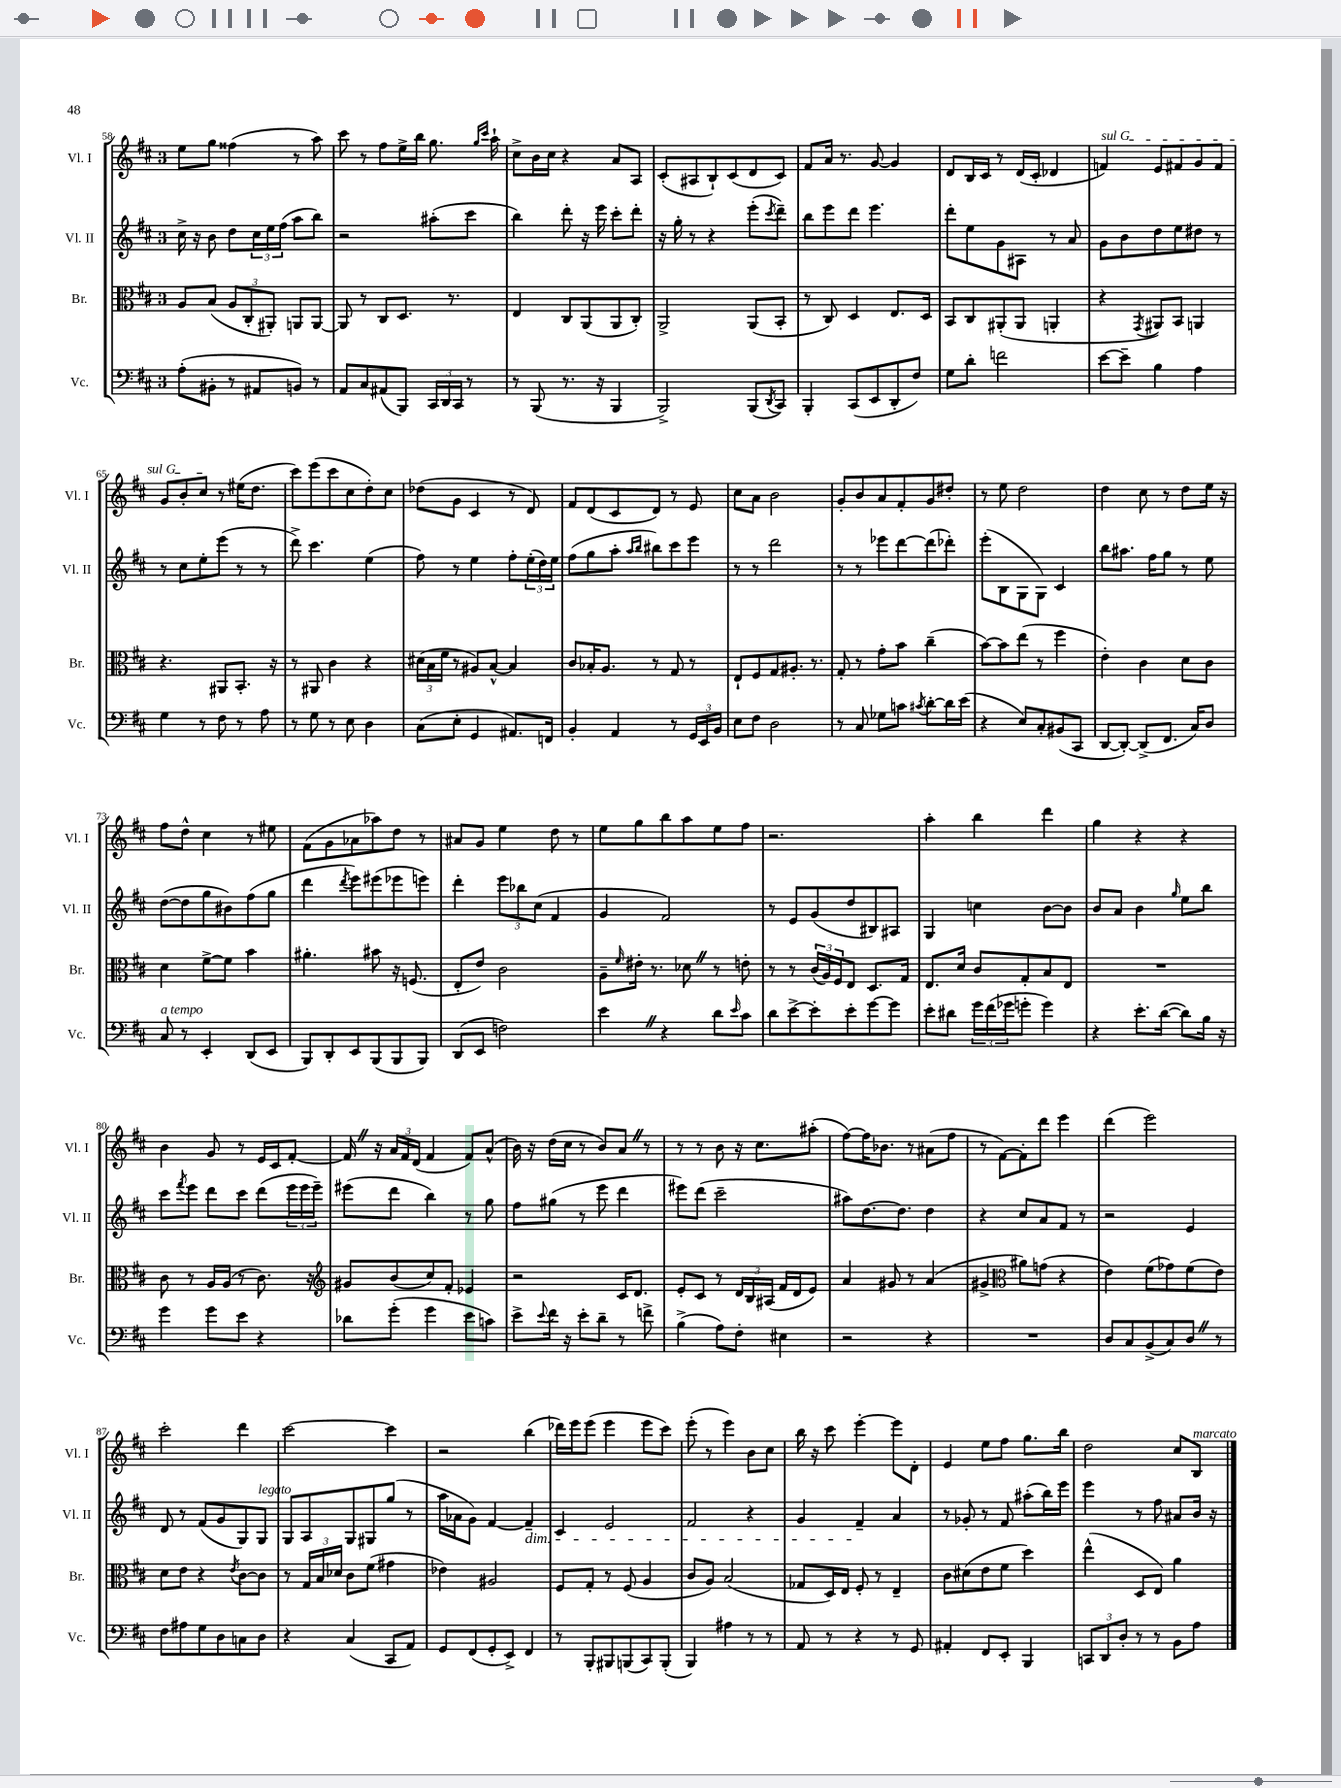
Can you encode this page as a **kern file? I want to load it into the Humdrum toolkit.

**kern	**kern	**kern	**kern
*staff4	*staff3	*staff2	*staff1
*clefF4	*clefC3	*clefG2	*clefG2
*k[f#c#]	*k[f#c#]	*k[f#c#]	*k[f#c#]
*M3/4	*M3/4	*M3/4	*M3/4
(8A'	8A	16cc#^	8ee
.	.	16r	.
8BB#'	(8B	8b	8gg
8r	12A	8dd	(4ff##
.	12C#'	.	.
8AA#	.	24cc#	.
.	12AA#')	24ee	.
.	.	(24ff#	.
8BB)	8AA	8aa	8r
8r	[8AA	8bb)	8aa)
=	=	=	=
8AA	8AA]	2r	8ccc#
8C#	8r	.	8r
(8AA#	8C#	.	8ff#
8BBB)	8.D	.	16ee^
.	.	.	16bb
24CC#	.	(8aa#'	8.gg
24DD	.	.	.
.	8.r	.	.
24CC#	.	.	.
8r	.	8ccc#	.
.	.	.	16qqgg
.	.	.	16qqccc#
.	.	.	16aa`
=	=	=	=
8r	4E	4bb)	8cc#^
(8BBB	.	.	16b
.	.	.	16cc#
8.r	8C#	8ddd'	4r
.	(8AA	16r	.
16r	.	16eee	.
4BBB	8AA	8ccc#'	8a
.	8C#')	8ddd'	8A
=	=	=	=
2BBB^)	2AA^	16r	(8c#'
.	.	16gg'	.
.	.	8r	8A#
.	.	4r	8B`)
.	.	.	(8c#
(8BBB	(8AA	(8eee'	8d
8qDD	.	8qccc#	.
8CC#)	8BB'	8ddd~)	8c#)
=	=	=	=
4BBB'	8r	8bb	8f#
.	8C#)	8eee	16a
.	.	.	8.r
(8CC#	4D	8ddd	.
8EE	.	4.eee	[8g
8DD'	8.E	.	4g]
8F#)	.	.	.
.	16D	.	.
=	=	=	=
8G	8BB	8ddd'	8d
8d'	8C#	8ee	16B
.	.	.	16c#
2f	(8AA#'	8g	8r
.	8AA#	8A#	(16d
.	.	.	16c#'
.	4AA'	8r	4d-
.	.	8a	.
=	=	=	=
[8e	4r	8g	4f)
8e~]	.	8b	.
.	8qGG	.	.
4B	8AA#)	8dd	8e
.	8BB	8ee	8f#
4A	4AA	8dd#	8g
.	.	8r	8f#
=	=	=	=
4G	4.r	8r	8g
.	.	8cc#	8b'
8r	.	8ee'	8cc#
8F#	8AA#	(8eee	8r
8r	8.BB'	8r	(16ee#
.	.	.	8.dd
8A	.	8r	.
.	16r	.	.
=	=	=	=
8r	8r	8ddd^)	8ccc#)
8G	8AA#	4.ccc#	(8eee
8r	4c#	.	8ccc#
8E	.	.	8cc#
4D	4r	(4ee	8dd')
.	.	.	8cc#
=	=	=	=
(8C#	(24d#	8ff#)	(8dd-
.	24B	.	.
.	24f#	.	.
8E'	8r	8r	8g
4GG	8A#)	4ee	4c#
.	[8B^^	.	.
8.AA#)	4B]	8ff#'	8r
.	.	(24ee'	8d)
.	.	24dd)	.
16FF	.	.	.
.	.	24ee	.
=	=	=	=
4BB'	8c#	(8ff#	8f#
.	16B-'	8gg	(8d
.	8.A	.	.
4AA	.	8aa'	8c#
.	.	16qqaa	.
.	.	16qqbb	.
.	8r	8bb#)	8d)
8r	8G	8ccc#	8r
24GG	8r	8eee	8e
24EE	.	.	.
24BB	.	.	.
=	=	=	=
8E	8E`	8r	8cc#
8F#	8F#	8r	8a
2D	8G	2ddd	2b
.	8.A#'	.	.
.	8.r	.	.
=	=	=	=
8r	8G'	8r	8g'
8C#	8r	8r	8b
8G-	8g'	8eee-	8a
8c	8b	[8ddd	8f#'
8qc#	.	.	.
[8d'	(4cc#~	(8ddd]	8g
16d]	.	8ddd-')	8dd#'
(16e	.	.	.
=	=	=	=
4r	[8b)	(8eee'	8r
.	8b]	8B	8ee
8E)	(8ee	8G	2dd
8C#'	8r	8G)	.
(8BB#	4ff#	4c#	.
8CC#	.	.	.
=	=	=	=
[8DD	4e')	8bb	4dd
8DD'_)	.	8.aa#	.
(8DD^]	4c#	.	8cc#
.	.	16ff#	.
8.FF#	.	8gg	8r
.	8d	8r	8dd
16C#)	.	.	.
8D	8c#	8ee	16ee
.	.	.	16r
=	=	=	=
8C#	4d	([8dd	8ff#
8r	.	8dd]	8dd^^
4EE'	[8f#^	8gg	4cc#
.	8f#]	8b#)	.
(8DD	4b	(8ff#	8r
8EE	.	8gg	8ee#
=	=	=	=
8BBB)	4.a#'	4ddd	(8f#
8DD'	.	.	8g
.	.	8qddd	.
8EE	.	8eee)	8a-
(8BBB	8b#	(8eee#	8aa-)
8BBB	16r	8eee-	8dd
.	(8.F	.	.
8BBB)	.	8eee)	8r
=	=	=	=
(8DD	8E'	4ddd'	8a#
8EE	8e)	.	8g
2F)	2c#	12eee	4ee
.	.	12bb-	.
.	.	(12cc#	.
.	.	4f#	8dd
.	.	.	8r
=	=	=	=
4e	8A~	4g	8ee
.	16qqf#	.	.
.	16e#'	.	8gg
.	8.r	.	.
4r	.	2f#)	8bb
.	8d-	.	8aa
8d	8r	.	8ee
16qqe	.	.	.
8c#	8e'	.	8ff#
=	=	=	=
8d	8r	8r	2.r
[8e^	8r	8e	.
8e']	(24c#	(8g	.
.	24A)	.	.
.	24F#	.	.
8e'	8E	8dd	.
[8g	8.D	8B#)	.
8g]	.	8A#	.
.	16G	.	.
=	=	=	=
8e'	8.E	4G	4aa'
8d#	.	.	.
.	16d	.	.
24g	8c#	4cc	4bb
(24f#	.	.	.
24g-	.	.	.
8g'	8G'	.	.
4g)	8B	[8b	4ddd
.	8E	8b]	.
=	=	=	=
4r	2.r	8b	4gg
.	.	8a	.
8.e'	.	4b	4r
([16d	.	.	.
.	.	16qqgg	.
8d])	.	8ee	4r
16B	.	8bb	.
16r	.	.	.
=	=	=	=
4g	8c#	8ccc#	4b
.	.	8qfff#	.
.	8r	8eee	.
8g	16A	8ddd	8g
.	(16A	.	.
8e	8r	8ccc#	8r
4r	8.c#)	(8ddd	16e
.	.	.	16c#
.	.	24eee	[8f#'
.	.	24eee	.
.	16r	.	.
.	.	24eee~)	.
=	=	=	=
*	*clefG2	*	*
8d-	8g#	(8eee#	16f#]
.	.	.	16r
(8g'	(8b	8ddd	24a
.	.	.	24f#
.	.	.	(24d
4g	8cc#)	4bb)	4f#
.	8f#'	.	.
8e	4e-	8r	8f#)
8c)	.	8gg	(8a^^
=	=	=	=
8e^	2r	8ff#	16b)
.	.	.	16r
8qqe	.	.	.
16f#	.	(8gg#	(16dd
16r	.	.	16cc#
8e'	.	8r	8r
8d~	.	8eee	8b)
8r	16c#	4ddd	8a
.	8.d	.	.
8f^	.	.	8r
=	=	=	=
(4B^	8e'	8eee#)	8r
.	8c#	(8ddd	8r
8A)	8r	2ccc#~	8b
8F#'	24d	.	16r
.	24B	.	.
.	.	.	8.cc#
.	(24A#	.	.
4E#	16f#	.	.
.	16d	.	.
.	8e)	.	(8aa#'
=	=	=	=
2r	4a	8aa#)	[8ff#)
.	.	[8.dd	16ff#]
.	.	.	8.b-
.	8g#	.	.
.	.	8.dd]	.
.	8r	.	8r
4r	(4a	4dd	(8a#
.	.	.	8ff#
=	=	=	=
2.r	4g#^	4r	8r
.	.	.	[8f#)
*	*clefC3	*	*
.	8a#)	8cc#	8f#']
.	(8g	8a	8ddd
.	4r	8f#	4eee
.	.	8r	.
=	=	=	=
8D	4e)	2r	(4ddd
8C#	.	.	.
(8BB^	(8f#	.	2eee)
8C#)	8g-)	.	.
8D	(8f#	4e	.
8r	8e)	.	.
=	=	=	=
8F#	8d	8d	2ccc#'
8A#	8e	8r	.
8G	4r	(8f#	.
8D	.	8g	.
.	8qe	.	.
8C	[8c#	8G)	4ddd
8D	8c#]	8G	.
=	=	=	=
4r	8r	8G	[2ccc#
.	24G	8A	.
.	24B	.	.
.	24d-	.	.
(4C#	8c#	8G	.
.	(8f#	8G#	.
8CC#	4g#	(8gg	4ccc#]
8AA)	.	8r	.
=	=	=	=
8GG	4e-)	16aa	2r
.	.	16a-	.
(8FF#	.	8g)	.
8GG'	2A#	[4f#	.
8EE^)	.	.	.
4FF#	.	4f#~]	(4bb
=	=	=	=
8r	8F#	4c#	16ddd-)
.	.	.	16eee
8BBB'	8G'	.	(8eee
8BBB#	8r	2e	4eee
(8BBB	(8F#	.	.
8CC#)	4A	.	8eee
(8BBB'	.	.	8ccc#)
=	=	=	=
4BBB)	8c#	2f#	(8eee'
.	8A)	.	8r
4A#	(2B	.	4eee)
8r	.	4r	8b
8r	.	.	8cc#
=	=	=	=
8AA	8G-	4g	16bb
.	.	.	16r
8r	16D)	.	8ccc#
.	16E	.	.
4r	8F#'	4f#~	[4eee'
.	8r	.	.
8r	4E~	4a	8eee]
8GG	.	.	8d'
=	=	=	=
4AA#'	8c#	8r	4e
.	(8d#	8g-'	.
8FF#	8e	8r	8ee
8EE'	8f#	8f#	8ff#
4BBB	4dd)	(8aa#'	8.gg
.	.	16bb)	.
.	.	16eee	16bb
=	=	=	=
12CC	(4ee^^	4eee	2dd
12DD	.	.	.
12D'	.	.	.
8r	8D	8r	.
8r	8E)	8ff#	.
8BB	4a	8a#	8cc#
8A	.	16b	8B
.	.	16r	.
==	==	==	==
*-	*-	*-	*-
